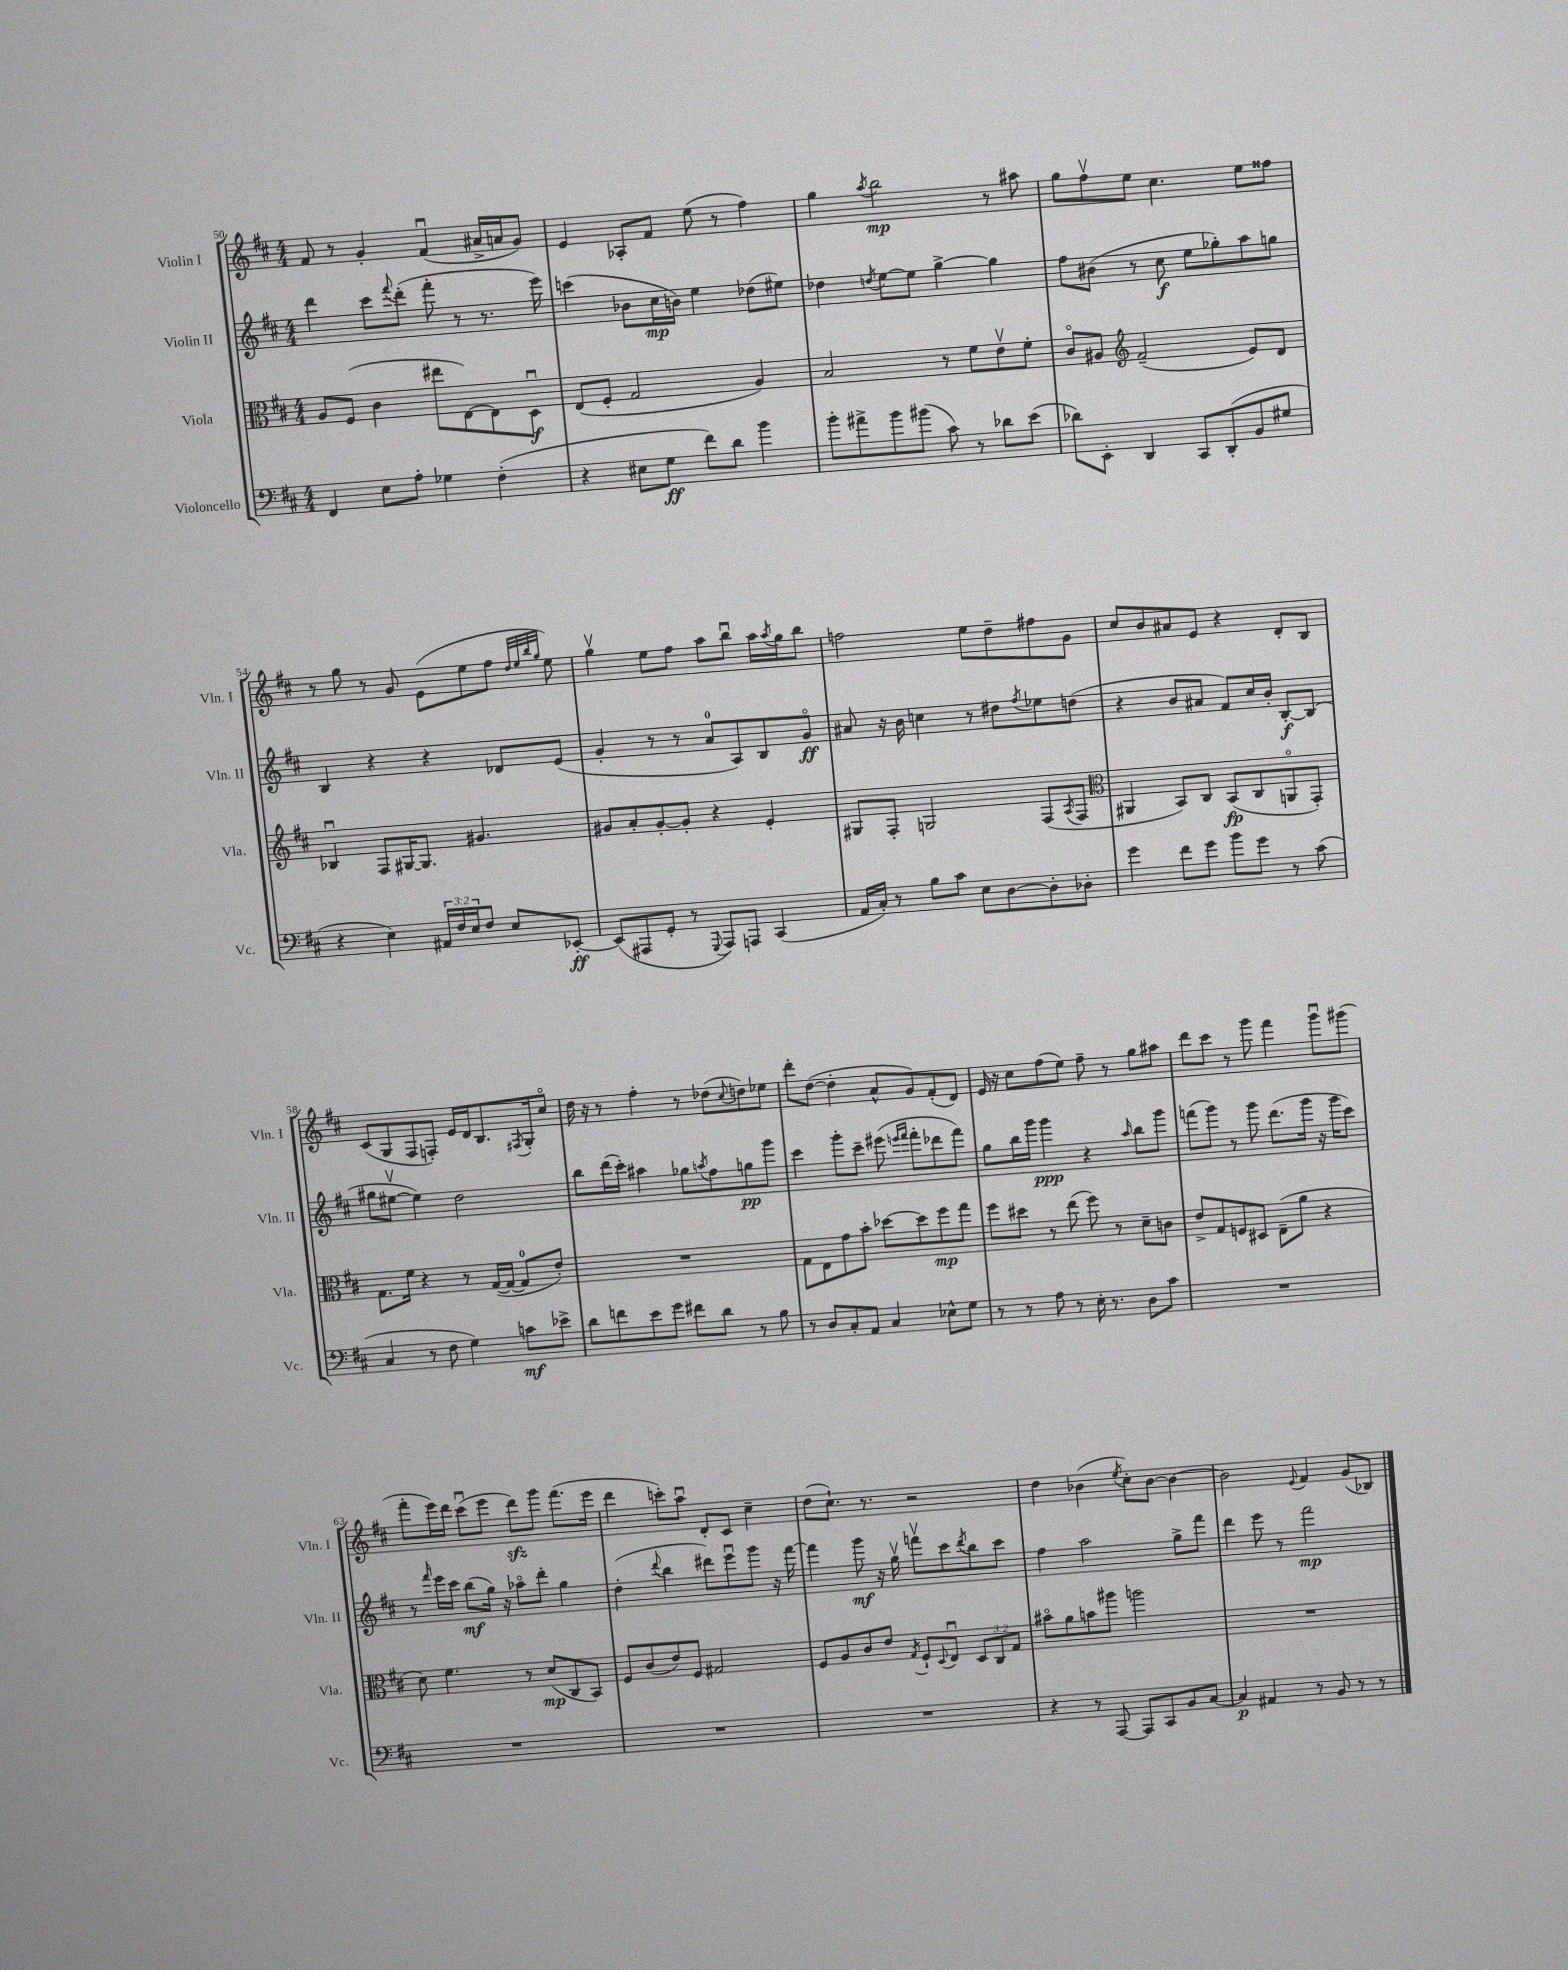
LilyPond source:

<<
\new StaffGroup <<
\new Staff = "s0" \with { instrumentName = "Violin I" shortInstrumentName = "Vln. I" } {
    \clef treble \key d \major \numericTimeSignature \time 4/4
    fis'8 r8 g'4-. fis'4\downbow( ais'16-> a'16 g'8) |
    e'4 aes8-. fis'8 e''8( r8 fis''4) |
    g''4 \acciaccatura { a''8 } b''2\mp r8 ais''8 |
    g''8 fis''8\upbow e''8 cis''4. e''8 fisis''8 |
    r8 g''8 r8 g'8 e'8( e''8 fis''8 \grace { d''32 e''32 b''32 g''32 } e''8) |
    g''4\upbow e''8 fis''8 a''8 b''8\downbow a''16 \acciaccatura { a''8 } g''16 b''8 |
    f''2 e''8 d''8-- fis''8 g'8 |
    cis''8 b'8 ais'8 e'8 r4 d'8-. b8 |
    cis'8( g8 fis8 f8-.) e'16 d'16 b8. \acciaccatura { fis8 } g16-. cis''8\flageolet |
    d''16 r16 r8 fis''4-. r8 des''8( \appoggiatura { cis''8 } d''8) ees''8 |
    d'''8-. d''8~( d''4-. a'8-^ g'8) fis'8-.( d'8) |
    e'16 r16 cis''8 fis''8( e''8) fis''8-- r8 g''8 ais''8 |
    d'''8 cis'''8 r8 g'''8 fis'''4 g'''8\downbow gis'''8( |
    fis'''8-. e'''16) d'''16 cis'''8\downbow( e'''8 d'''8\sfz) g'''8 fis'''8.( e'''16 |
    d'''4 c'''8-.) a''8\downbow d'8-. cis'8 cis''4-- |
    d''8( cis''8.-!) r8. r2 |
    d''4 bes'4( \acciaccatura { e''8 } cis''8-.) bes'8~ bes'4~ |
    bes'2 \appoggiatura { e'8 } fis'4 g'8( bes8) \bar "|." |
}
\new Staff = "s1" \with { instrumentName = "Violin II" shortInstrumentName = "Vln. II" } {
    \clef treble \key d \major \numericTimeSignature \time 4/4
    d'''4 cis'''8 \appoggiatura { fis'''8 } d'''8-.( fis'''8-. r8 r8. e'''16) |
    c'''4( bes'8 cis''16\mp b'16) e''4 des''8( eis''8) |
    des''4 \acciaccatura { d''8 } e''8~ e''8 g''4~-> g''4 |
    fis''8 bis'8( r8 cis''8\f e''8 ges''8-.) a''8 g''8 |
    b4 r4 r4 des'8 e'8( |
    g'4-. r8 r8 a'8-0 a8) b8 g'8\flageolet\ff |
    ais'8 r16 b'16 c''4 r8 dis''8 \acciaccatura { fis''8 } ees''8 d''8( |
    r4 b'8 ais'8 fis'8) cis''16 b'16-. b8~-.\f b8( |
    gis''8 eis''8~\upbow eis''4) d''2 |
    b''8 d'''16( cis'''16-.) ais''4 ges''8 \acciaccatura { a''8 } fis''8 g''8\pp g'''8 |
    cis'''4 g'''8-. cis'''8-- eis'''8( \grace { e'''16 fis'''16 } fis'''8-. des'''8 fis'''8) |
    g''8 b''16 g'''16 g'''4\ppp r4 \grace { a''16 } b''8 g'''8 |
    f'''8( g'''8) r8 g'''8 d'''8.( g'''16 r16 g'''16 cis'''8) |
    r8 \grace { fis'''16 } e'''16 cis'''16 b''8\mf( g''16) r16 aes''8\flageolet d'''8-. g''4 |
    d''4-.( \appoggiatura { d'''8 } b''4 dis'''8) e'''8\downbow g'''8 r16 fis'''16~ |
    fis'''4 g'''8\mf r16 g''16\upbow f'''8\upbow cis'''8 \acciaccatura { d'''8 } b''8 cis'''8 |
    fis''4 a''2 g''8-> fis'''8 |
    d'''4 e'''8 r8 fis'''2\mp \bar "|." |
}
\new Staff = "s2" \with { instrumentName = "Viola" shortInstrumentName = "Vla." } {
    \clef alto \key d \major \numericTimeSignature \time 4/4 \override Staff.TupletNumber.text = #tuplet-number::calc-fraction-text
    a8 fis8( cis'4 eis''8 e8~) e8 d8\downbow\f |
    e8( fis8-. g2 a4) |
    b2 r8 fis'8 e'8\upbow fis'8-. |
    cis'8\flageolet ais8 \clef treble fis'2--( e'8) d'8 |
    bes4\downbow fis8 gis16~ gis8. gis'4. |
    gis'8 a'8-. gis'8~-. gis'8-. r4 e'4-. |
    gis8 fis8-. g2 fis8( \acciaccatura { a8 } fis8 |
    \clef alto ais,4 b,8) cis8 b,8\fp( cis8 a,8\flageolet g,8-.) |
    g8. fis'16 r4 r8 g16~( g16~ g8-0 e'8-.) |
    R1 |
    g8 e8 g'8 b'8-. des''8~ des''8 fis''8\mp g''8 |
    fis''8 dis''8 r8 e''8( fis''8) r8 d'8-- c'8 |
    e'8-> g8 f8 dis8 e8--( a'8 r4 |
    d'8) fis'4. r8 d'8\mp( cis8 b,8) |
    fis8 cis'8( e'8) fis8 gis2 |
    fis8 a8 cis'8 e'8 \acciaccatura { g8 } fis8-! \appoggiatura { d8 } e8\downbow \tuplet 3/2 { d8 cis8 g8 } |
    bis'8\flageolet a'8 b'8 ais''8 a''2 |
    R1 \bar "|." |
}
\new Staff = "s3" \with { instrumentName = "Violoncello" shortInstrumentName = "Vc." } {
    \clef bass \key d \major \numericTimeSignature \time 4/4 \override Staff.TupletNumber.text = #tuplet-number::calc-fraction-text
    fis,4 e8 a8-. ges4 fis4-.( |
    r4 eis8 g8\ff fis'8) d'8 b'4 |
    b'8-. ais'8-> b'8 bis'8( cis'8) r8 des'8 e'8( |
    des'8) e,8-. d,4 cis,8 d,8-.( b,8 gis8 |
    r4 e4) \tuplet 3/2 { ais,16 fis16 e16 } fis8 e8 ees,8~-.\ff |
    ees,8( ais,,8 g,8-. r8 \appoggiatura { g,,8 } ais,,8) a,,8 cis,4( |
    a,16 cis16-.) r8 b8 cis'8 e8 d8~ d8-. des8-. |
    g'4 fis'8 g'8 b'8 g'8 r8 cis'8( |
    cis4 r8 fis8 g4) c'8\mf ees'8-> |
    d'8 f'8 e'8 g'8 fis'8 d'8 r8 b8 |
    r8 d8 cis8-. a,8 cis4 ees8-^ g8 |
    r8 r8 a8 r8 e16-. r8. d8 cis'8 |
    R1 |
    R1 |
    R1 |
    R1 |
    r4 r8 a,,8~ a,,8 cis,8 b,8 cis8~ |
    cis4\p ais,4 r8 b,8 r8 r8 \bar "|." |
}
>>
>>
\layout { \context { \Score currentBarNumber = #50 } }
